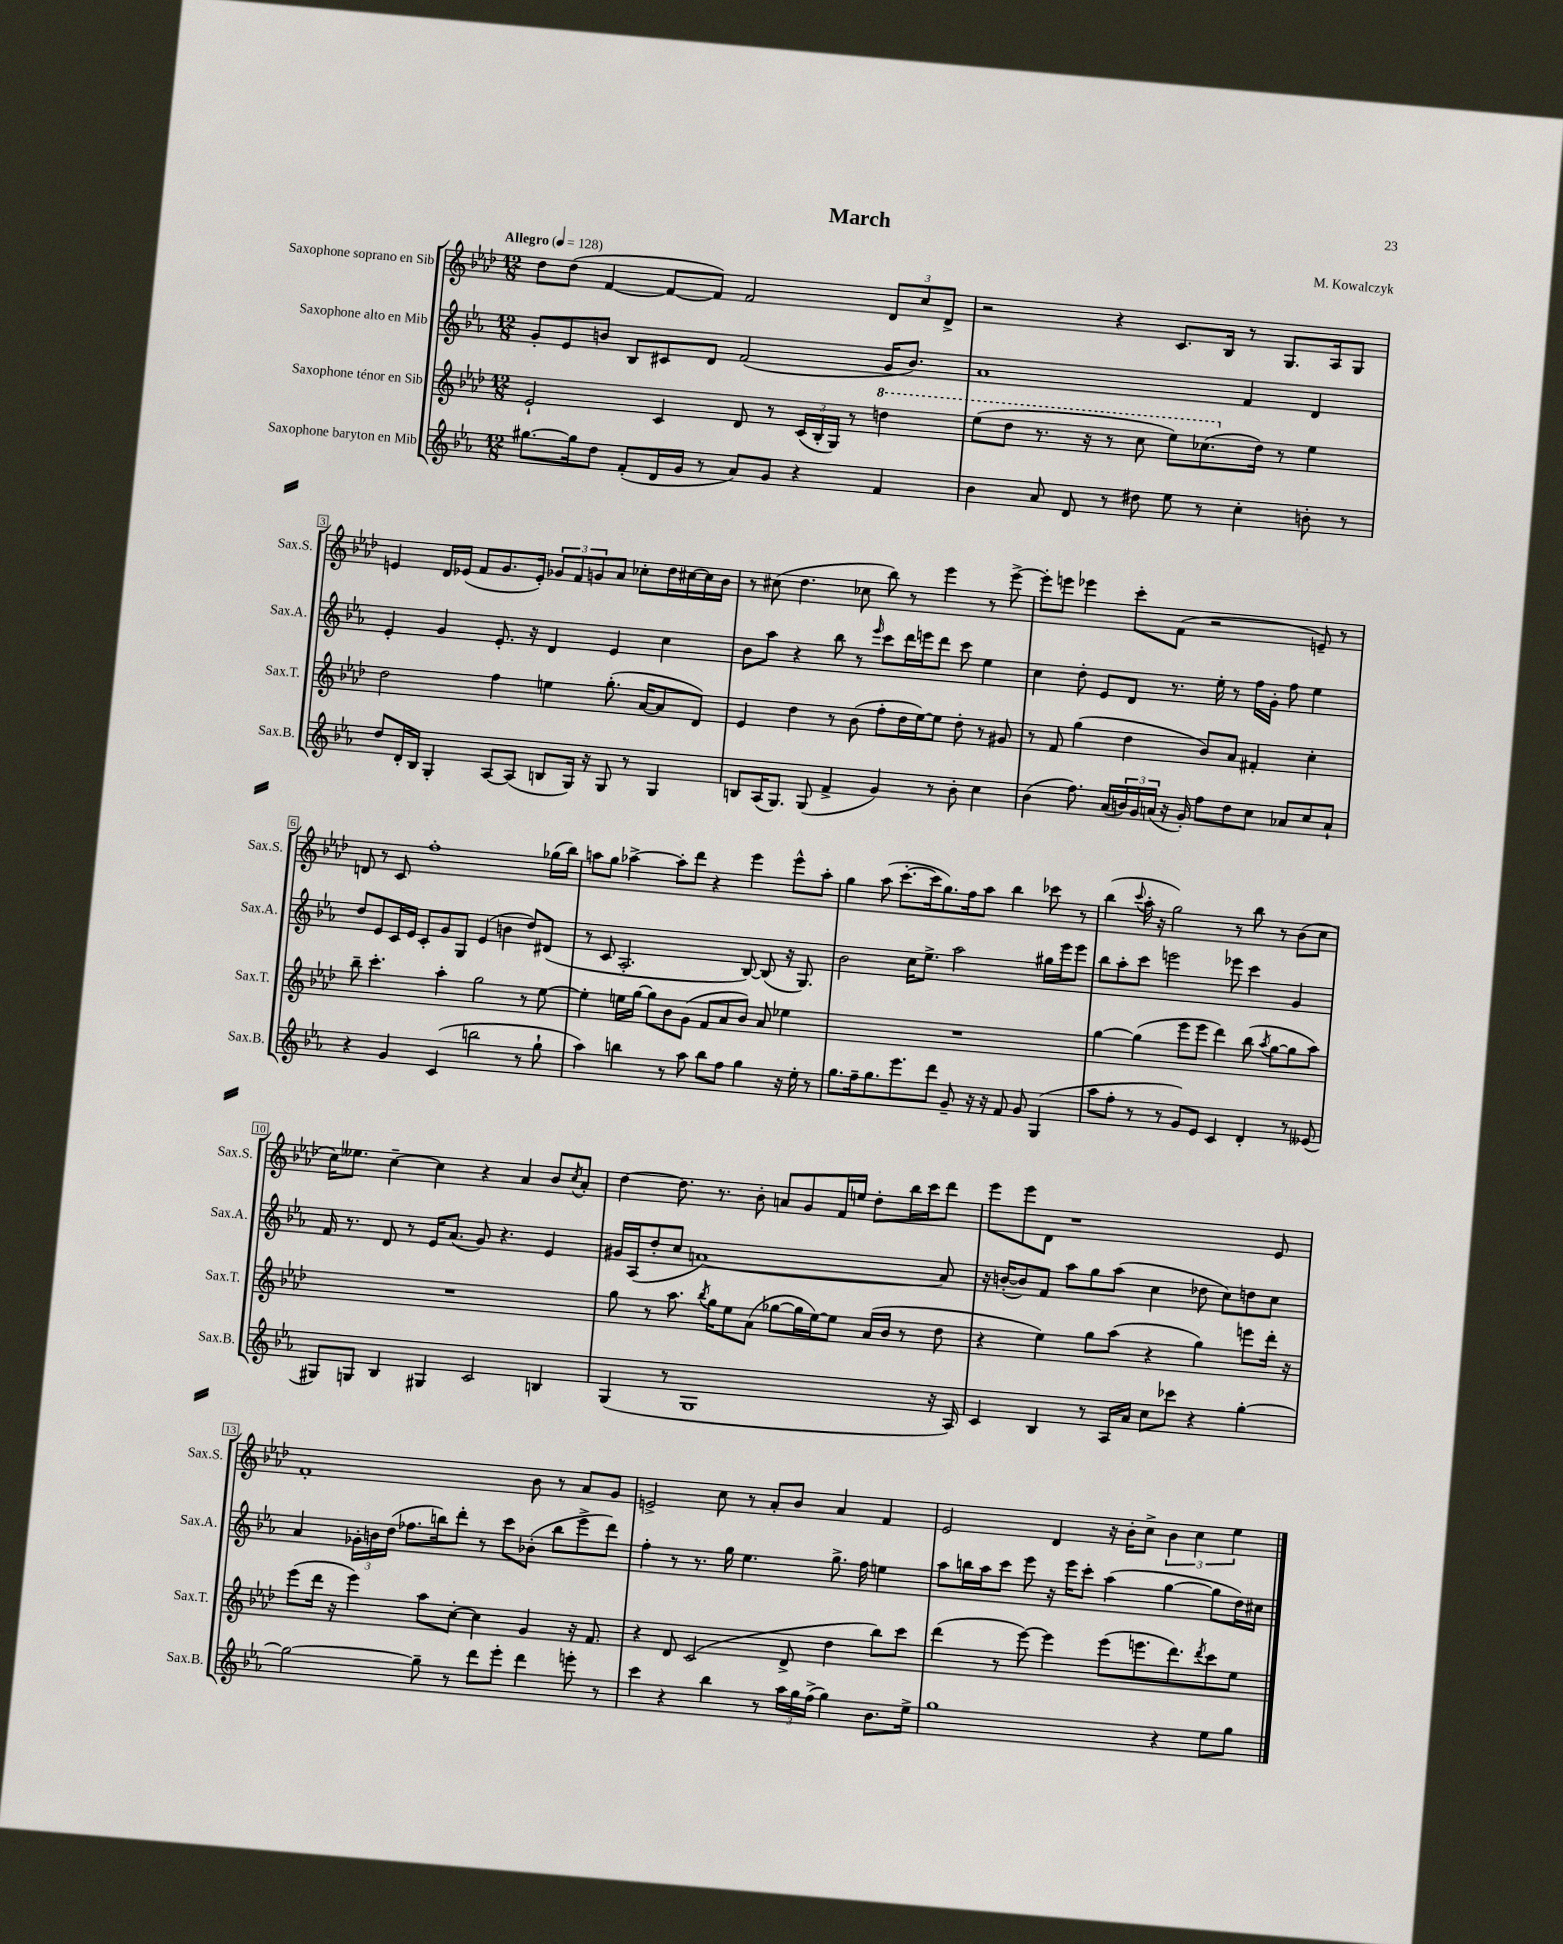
\header { title = "March" composer = "M. Kowalczyk" }
<<
\new StaffGroup <<
\new Staff = "s0" \with { instrumentName = "Saxophone soprano en Sib" shortInstrumentName = "Sax.S." } {
    \clef treble \key aes \major \numericTimeSignature \time 12/8 \tempo "Allegro" 4 = 128
    des''8 des''8( f'4~ f'8~ f'8) f'2 \tuplet 3/2 { des'8 c''8 des'8-> } |
    r2 r4 c'8. bes16 r8 g8. aes16 g8 |
    e'4 des'16 ees'16( f'8 g'8. ees'16-.) \tuplet 3/2 { ges'8 f'8 g'8 } aes'8 ces''8-. des''16 cis''16~ cis''16 bes'16 |
    r8 cis''8( des''4. ces''8 bes''8) r8 ees'''4 r8 ees'''8~-> |
    ees'''8-. e'''8 ees'''4 c'''8-. f'8( r2 e'8--) r8 |
    d'8 r8 c'8 f''1-. ges''16( bes''16) |
    a''8 g''8 aes''4~-> aes''8-. des'''8 r4 ees'''4 ees'''8-^ aes''8-. |
    g''4 aes''8( c'''8.~-. c'''16 g''8.) f''16 aes''8 bes''4 ces'''8 r8 |
    bes''4( \appoggiatura { c'''8 } aes''16-. r16 g''2) r8 bes''8 r8 bes'8( c''8 |
    c''16) eeses''8. c''4~-- c''4 r4 aes'4 bes'8 \acciaccatura { c''8 } aes'8-. |
    des''4~ des''8. r8. bes'8-. a'8 g'8 f'16 e''16 des''8-. bes''16 c'''16 des'''8 |
    ees'''8 ees'''8 des'8 r1 ees'8 |
    f'1-. bes'8 r8 aes'8 g'8 |
    e'2-> c''8 r8 aes'8-. bes'8 aes'4 f'4 |
    ees'2 des'4 r16 bes'16-. c''8-> \tuplet 3/2 { bes'4 c''4 ees''4 } \bar "|." |
}
\new Staff = "s1" \with { instrumentName = "Saxophone alto en Mib" shortInstrumentName = "Sax.A." } {
    \clef treble \key ees \major \numericTimeSignature \time 12/8
    g'8-. ees'8 b'8 bes8 cis'8 d'8 f'2( g'16 b'8.) |
    aes'1 f'4 d'4 |
    ees'4-. g'4 ees'8.-. r16 d'4 ees'4 c''4 |
    bes'8 aes''8 r4 bes''8 r8 \grace { ees'''16 } c'''8 d'''16 e'''16 d'''8 c'''8 ees''4 |
    c''4 d''8-. ees'8 d'8 r8. ees''16-. r8 f''16 g'16-. f''8 ees''4 |
    d''8 ees'8 c'16 ees'16 c'8-. g'8 g8 ees'4( b'4 d''8) dis'8( |
    r8 c'8 aes2.-. bes8~) bes8( r16 g8.) |
    bes'2 c''16 ees''8.-> aes''2 gis''16 ees'''16 ees'''8 |
    bes''8 aes''8-. c'''8 e'''2 ees'''8 c'''4 g'4 |
    f'16 r8. d'8 r8 ees'16 aes'8.( g'8) r4. ees'4 |
    gis'16 aes16( d''8-. c''8 a'1~) a'8 |
    r16 b'16~-.( b'8) f'8 aes''8 g''8 aes''8( c''4 des''8 c''8) d''8 c''8 |
    aes'4 \tuplet 3/2 { ges'16-. b'16 d''16( } fes''8. b''16) d'''8-. r8 c'''8 bes'8-.( b''8 ees'''8-> d'''8) |
    f''4-. r8 r8. g''16 ees''4. g''8.-> f''16 e''4 |
    aes''8 b''16 aes''16 c'''8 ees'''8 r16 ees'''16 c'''8-. aes''4( g''4~ g''8 d''16) cis''16 \bar "|." |
}
\new Staff = "s2" \with { instrumentName = "Saxophone ténor en Sib" shortInstrumentName = "Sax.T." } {
    \clef treble \key aes \major \numericTimeSignature \time 12/8
    ees'2-! c'4 des'8 r8 \tuplet 3/2 { c'16( bes16-. g16) } r8 \ottava #1 d'''4 |
    ees'''8( des'''8 r8. r16 r8 c'''8 ees'''8) ces'''8.( \ottava #0 des''16) r8 ees''4 |
    des''2 f''4 e''4 g''8.-.( aes'16~ aes'8 des'8) |
    ees'4 des''4 r8 bes'8( f''8-. des''16 ees''16~) ees''8 des''8-. r8 gis'8 |
    r8 f'8 g''4( des''4 bes'8) aes'8 fis'4-. c''4-. |
    bes''8-- c'''4.-. aes''4-. g''2 r8 ees''8~ |
    ees''4-. e''16 g''16~ g''8 bes'8 g'8( f'8 aes'8 bes'8) aes'8 ees''4 |
    R1. |
    g''4~ g''4( ees'''8 ees'''8 des'''4) bes''8( \acciaccatura { aes''8 } g''8~ g''8 aes''8) |
    R1. |
    g''8 r8 aes''8. \acciaccatura { bes''8 } g''16 ees''8 aes'8( ges''8~ ges''16 ees''16~) ees''8 aes'16( bes'16 r8 des''8 |
    r4 ees''4) g''8 aes''8( r4 g''4) e'''8 des'''16-. r16 |
    ees'''8( des'''16 r16 ees'''4) aes''8 c''8~-. c''4 g'4 r16 f'8. |
    r4 des'8 c'2( des'8-> des''4 bes''8) c'''8 |
    des'''4( r8 ees'''8~) ees'''4 ees'''8( e'''8. des'''8.) \acciaccatura { des'''8 } c'''8 ees''8 \bar "|." |
}
\new Staff = "s3" \with { instrumentName = "Saxophone baryton en Mib" shortInstrumentName = "Sax.B." } {
    \clef treble \key ees \major \numericTimeSignature \time 12/8
    gis''8.~ gis''16 d''8 f'8-.( d'16 g'16 r8 aes'8) g'8 r4 f'4 |
    bes'4 aes'8 d'8 r8 dis''8 ees''8 r8 c''4-. b'8-. r8 |
    d''8 d'16-. bes16 g4-. aes8~ aes8( b8 g16) r16 g8 r8 g4 |
    b8 aes16( g8.) g8( f'4-> g'4) r8 bes'8-. c''4 |
    bes'4( f''8.) aes'16( \tuplet 3/2 { b'16) g'16 a'16( } r16 g'16-.) f''8 d''8 c''8 aes'8 c''8 aes'8-! |
    r4 g'4 c'4( b''2 r8 g''8-! |
    aes''4) b''4 r8 aes''8 b''8 f''8 g''4 r16 ees''16-. r8 |
    g''8. f''16-- g''8. ees'''8. d'''8 g'8-- r16 r16 f'8 g'8 g4( |
    aes''8 f''8-. r8 r8 g'8) ees'8 c'4 d'4-. r8 eeses'8( |
    gis8) g8 bes4 gis4 c'2 b4 |
    g4( r8 g1 r16 aes16) |
    c'4 bes4 r8 aes16 aes'16 c''8 ces'''8 r4 g''4~-. |
    g''2~ g''8-- r8 d'''8 ees'''8-. d'''4 e'''8-. r8 |
    c'''4 r4 bes''4 r8 \tuplet 3/2 { aes''16 g''16 f''16->( } g''4) bes'8. ees''16-> |
    g''1 r4 ees''8 g''8 \bar "|." |
}
>>
>>
\layout { \context { \Score \override BarNumber.stencil = #(make-stencil-boxer 0.1 0.3 ly:text-interface::print) } }
